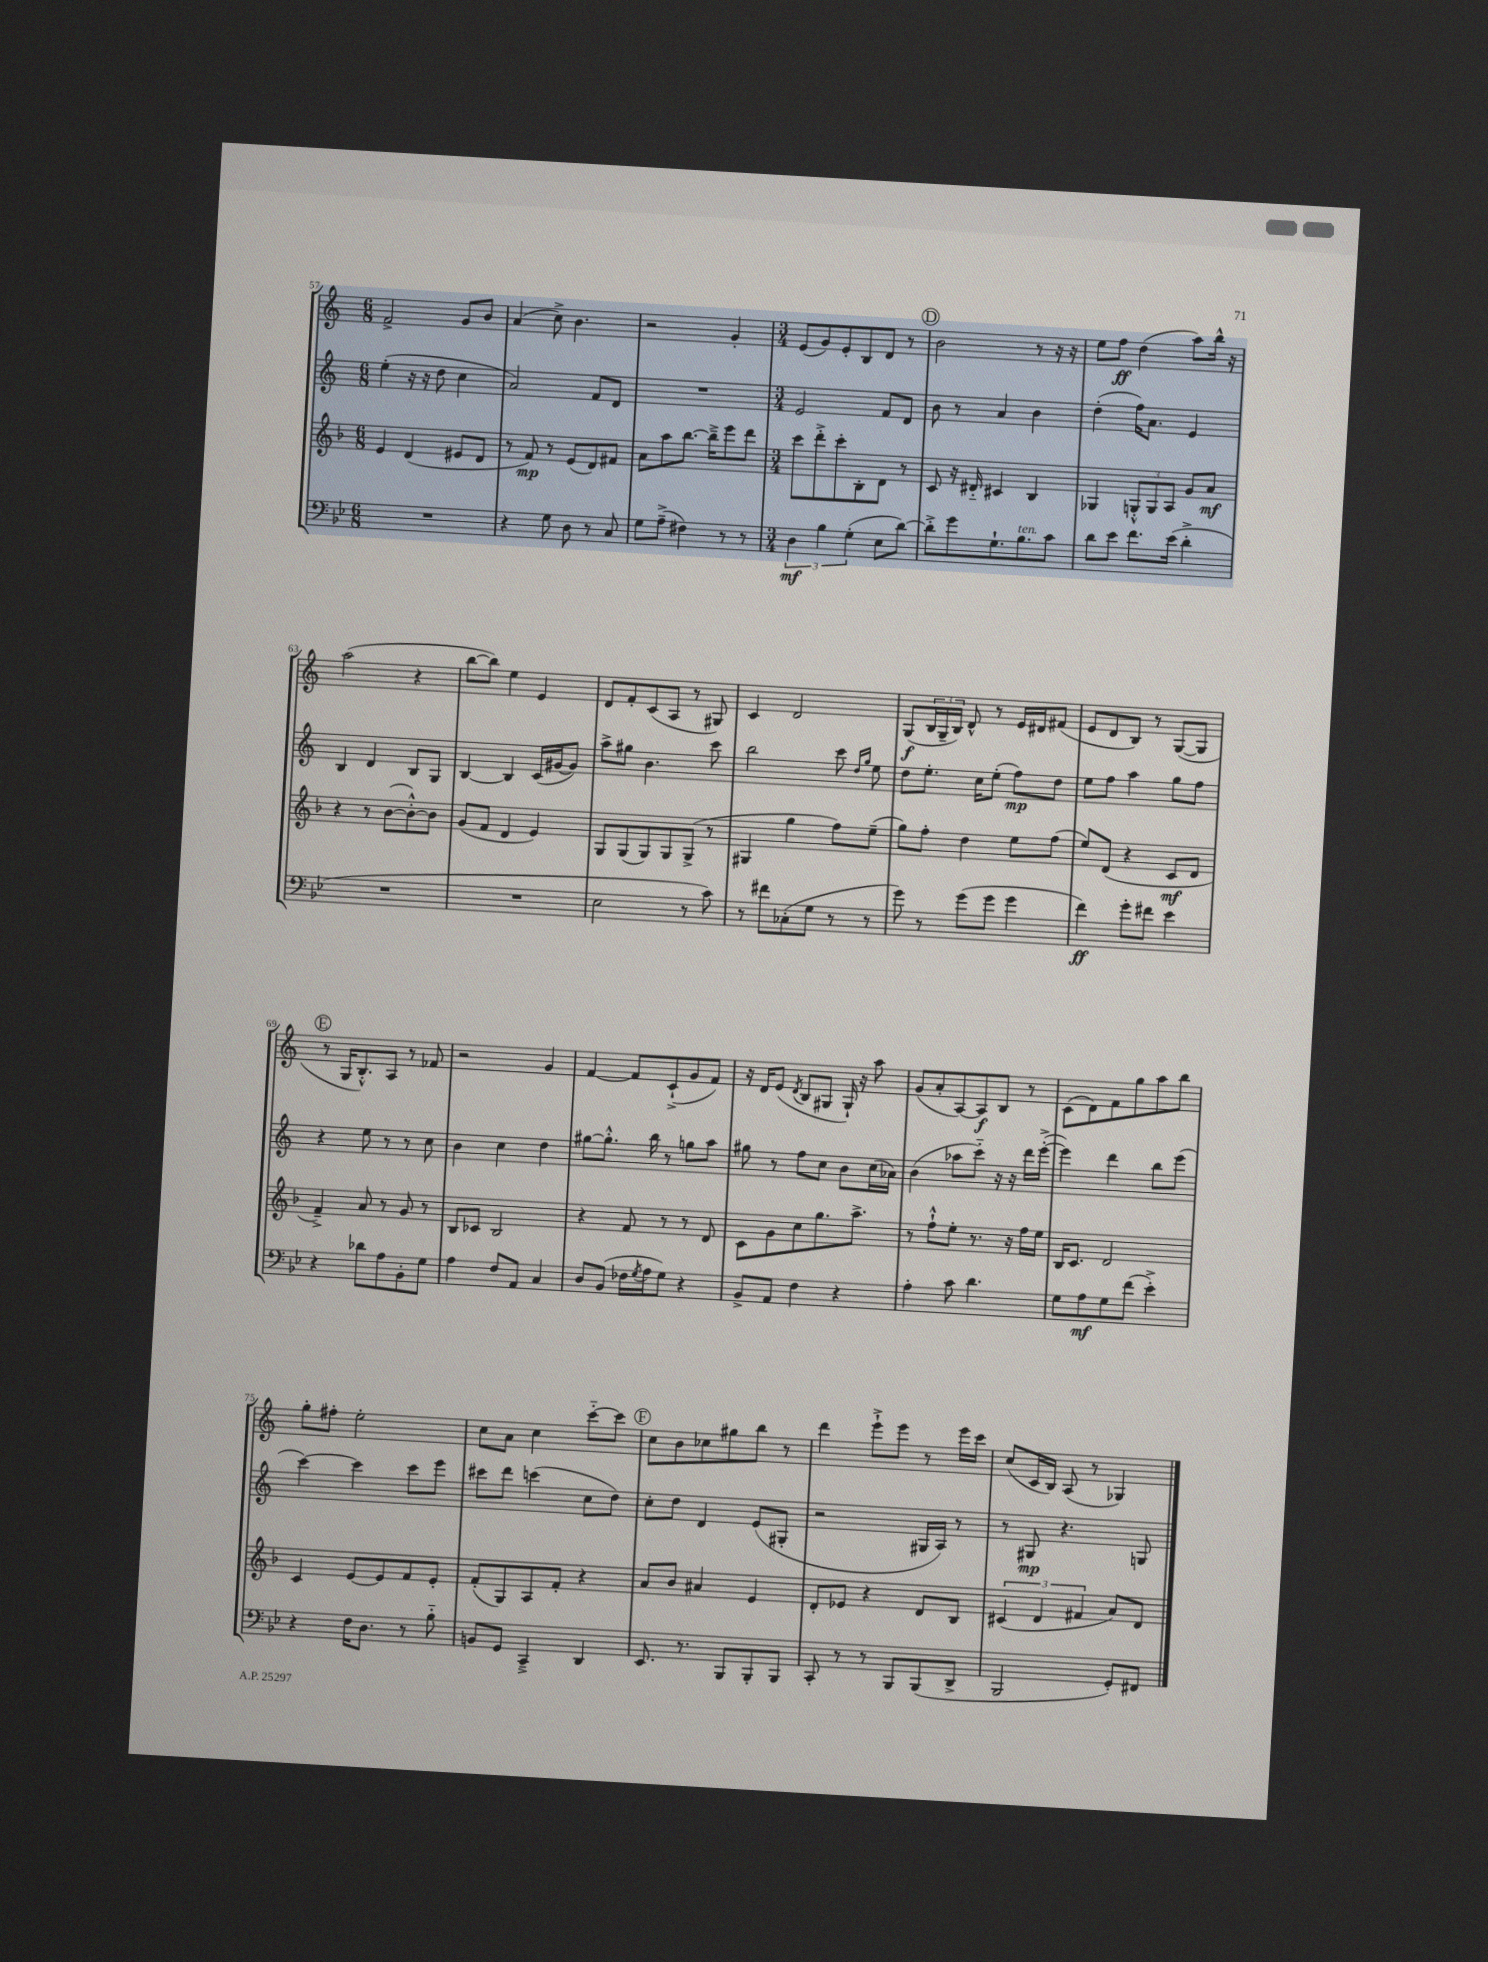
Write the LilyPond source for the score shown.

<<
\new StaffGroup <<
\new Staff = "s0" {
    \clef treble \key c \major \numericTimeSignature \time 6/8
    f'2-> g'8 b'8 |
    a'4( c''8->) b'4. |
    r2 g'4-. |
    \numericTimeSignature \time 3/4 e'8( g'8) e'8-. b8 d'8 r8 |
    \mark \markup { \circle "D" } b'2 r8 r16 r16 |
    e''8 f''8\ff d''4( a''8) b''16-^ r16 |
    a''2( r4 |
    b''8~ b''8) e''4 e'4 |
    d'8 f'8-. c'8( a8 r8 gis8) |
    c'4 d'2 |
    g8\f( \tuplet 3/2 { b16 g16-- b16) } d'8-^ r8 e'16 dis'16 fis'8( |
    e'8 d'8 b8) r8 g8~( g8 |
    \mark \markup { \circle "E" } r8 g16 b8.-.-^) a8 r8 fes'8 |
    r2 g'4 |
    f'4~ f'8 c'8-!->( g'8 f'8) |
    r16 d'16 e'8( \acciaccatura { d'8 } b8 gis8 gis16-!) r16 a''8 |
    g'8( a'8-. a8~) a8\f b8 r8 |
    c'8( d'8) f'8 g''8 a''8 b''8 |
    g''8-. fis''8-. e''2-. |
    c''8 a'8 c''4 c'''8~-_ c'''8 |
    \mark \markup { \circle "F" } c''8 b'8 ces''8 gis''8 b''8 r8 |
    d'''4 e'''8-!-> e'''8 r8 e'''16 c'''16 |
    c''8( c'16 b16) a8( r8 ges4) \bar "|." |
}
\new Staff = "s1" {
    \clef treble \key c \major \numericTimeSignature \time 6/8
    e''4-.( r16 r16 d''8 c''4 |
    a'2) f'8 d'8 |
    R2. |
    \numericTimeSignature \time 3/4 e'2 f'8 d'8 |
    \mark \markup { \circle "D" } b'8 r8 a'4 b'4 |
    d''4-.( f''16) a'8. e'4 |
    b4 d'4 b8 g8 |
    b4~ b4 c'16( gis'16~ gis'8) |
    a''8-> gis''8 b'4. c'''8 |
    b''2 c'''8 \grace { d''16 g''16 } e''8 |
    d''8 e''8.-. c''16 e''8-.( f''8\mp) d''8 |
    e''8 f''8 a''4 g''8 f''8 |
    \mark \markup { \circle "E" } r4 e''8 r8 r8 c''8 |
    b'4 c''4 d''4 |
    gis''8~ gis''8.-.-^ b''16 r8 g''8 a''8 |
    gis''8 r8 f''8 c''8 b'8 c''16( aes'16) |
    b'4( aes''8 c'''8-_) r16 r16 d'''16 e'''16~-.->( |
    e'''4) d'''4 b''8 e'''8( |
    c'''4~) c'''4 c'''8 e'''8 |
    cis'''8 d'''8 c'''4( c''8 d''8) |
    \mark \markup { \circle "F" } c''8-. d''8 d'4 e'8( gis8-. |
    r2 gis16 a16) r8 |
    r8 gis8\mp r4. g8 \bar "|." |
}
\new Staff = "s2" {
    \clef treble \key f \major \numericTimeSignature \time 6/8
    e'4 d'4( eis'8 d'8 |
    r8 f'8\mp) r8 e'8( d'8) fis'8 |
    a'8 a''8 bes''8.~ bes''16---> e'''8 d'''8 |
    \numericTimeSignature \time 3/4 c'''8 d'''8-.-> c'''8-. bes8-. d'8 r8 |
    \mark \markup { \circle "D" } c'8 r16 dis'16-_ cis'4 bes4 |
    ges4 \tuplet 3/2 { g8-.-^ g8 a8 } g'8 a'8\mf |
    r4 r8 bes'8~( bes'8~-.-^) bes'8 |
    g'8( f'8 d'4 e'4) |
    g8 g8( g8) g8 g8->( r8 |
    gis4 g''4 f''8) e''8--( |
    g''8) f''8-. d''4 e''8 f''8( |
    e''8) d'8( r4 c'8\mf d'8 |
    \mark \markup { \circle "E" } f'4--->) a'8 r8 g'8 r8 |
    bes8 ces'8 bes2 |
    r4 f'8 r8 r8 d'8 |
    c'8 g'8 c''8 g''8. a''8.-> |
    r8 f''8-!-^ e''8-. r8. r16 f''16 e''16 |
    bes16 c'8. d'2 |
    c'4 e'8~ e'8 f'8 e'8-. |
    f'8-.( g8) a8 f'8-. r4 |
    \mark \markup { \circle "F" } a'8 bes'8 ais'4 e'4 |
    d'8-. ees'8 r4 d'8 bes8 |
    \tuplet 3/2 { cis'4( d'4 fis'4 } a'8) d'8 \bar "|." |
}
\new Staff = "s3" {
    \clef bass \key bes \major \numericTimeSignature \time 6/8
    R2. |
    r4 g8 d8 r8 c8 |
    g8 a8--->( fis4) r8 r8 |
    \numericTimeSignature \time 3/4 \tuplet 3/2 { d4\mf bes4 g4-.( } ees8 d'8~) |
    \mark \markup { \circle "D" } d'8-.-> g'8 g8.-! bes8.^\markup { \italic "ten." } c'8 |
    d'8 ees'8 f'8. ees'16( d'4-.-> |
    R2. |
    R2. |
    ees2 r8 c'8) |
    r8 fis'8 ces8-.( g8 r8 r8 |
    g'8) r8 g'8( g'8 g'4 |
    f'4\ff) g'8-. fis'8 ees'4 |
    \mark \markup { \circle "E" } r4 des'8 a8 bes,8-. g8 |
    a4 f8 a,8 c4 |
    d8 bes,8( fes16 \acciaccatura { g8 } a16 g8) r4 |
    bes,8-> a,8 f4 r4 |
    a4-. c'8 d'4. |
    g8 a8\mf g8 f'8( ees'4-.->) |
    r4 f16 d8. r8 bes8-_ |
    b,8 g,8 c,4---> d,4 |
    \mark \markup { \circle "F" } ees,8. r8. bes,,8 bes,,8-. bes,,8 |
    c,8-. r8 r8 bes,,8 bes,,8( d,8-> |
    bes,,2 g,8-.) fis,8 \bar "|." |
}
>>
>>
\layout { \context { \Score currentBarNumber = #57 } }
